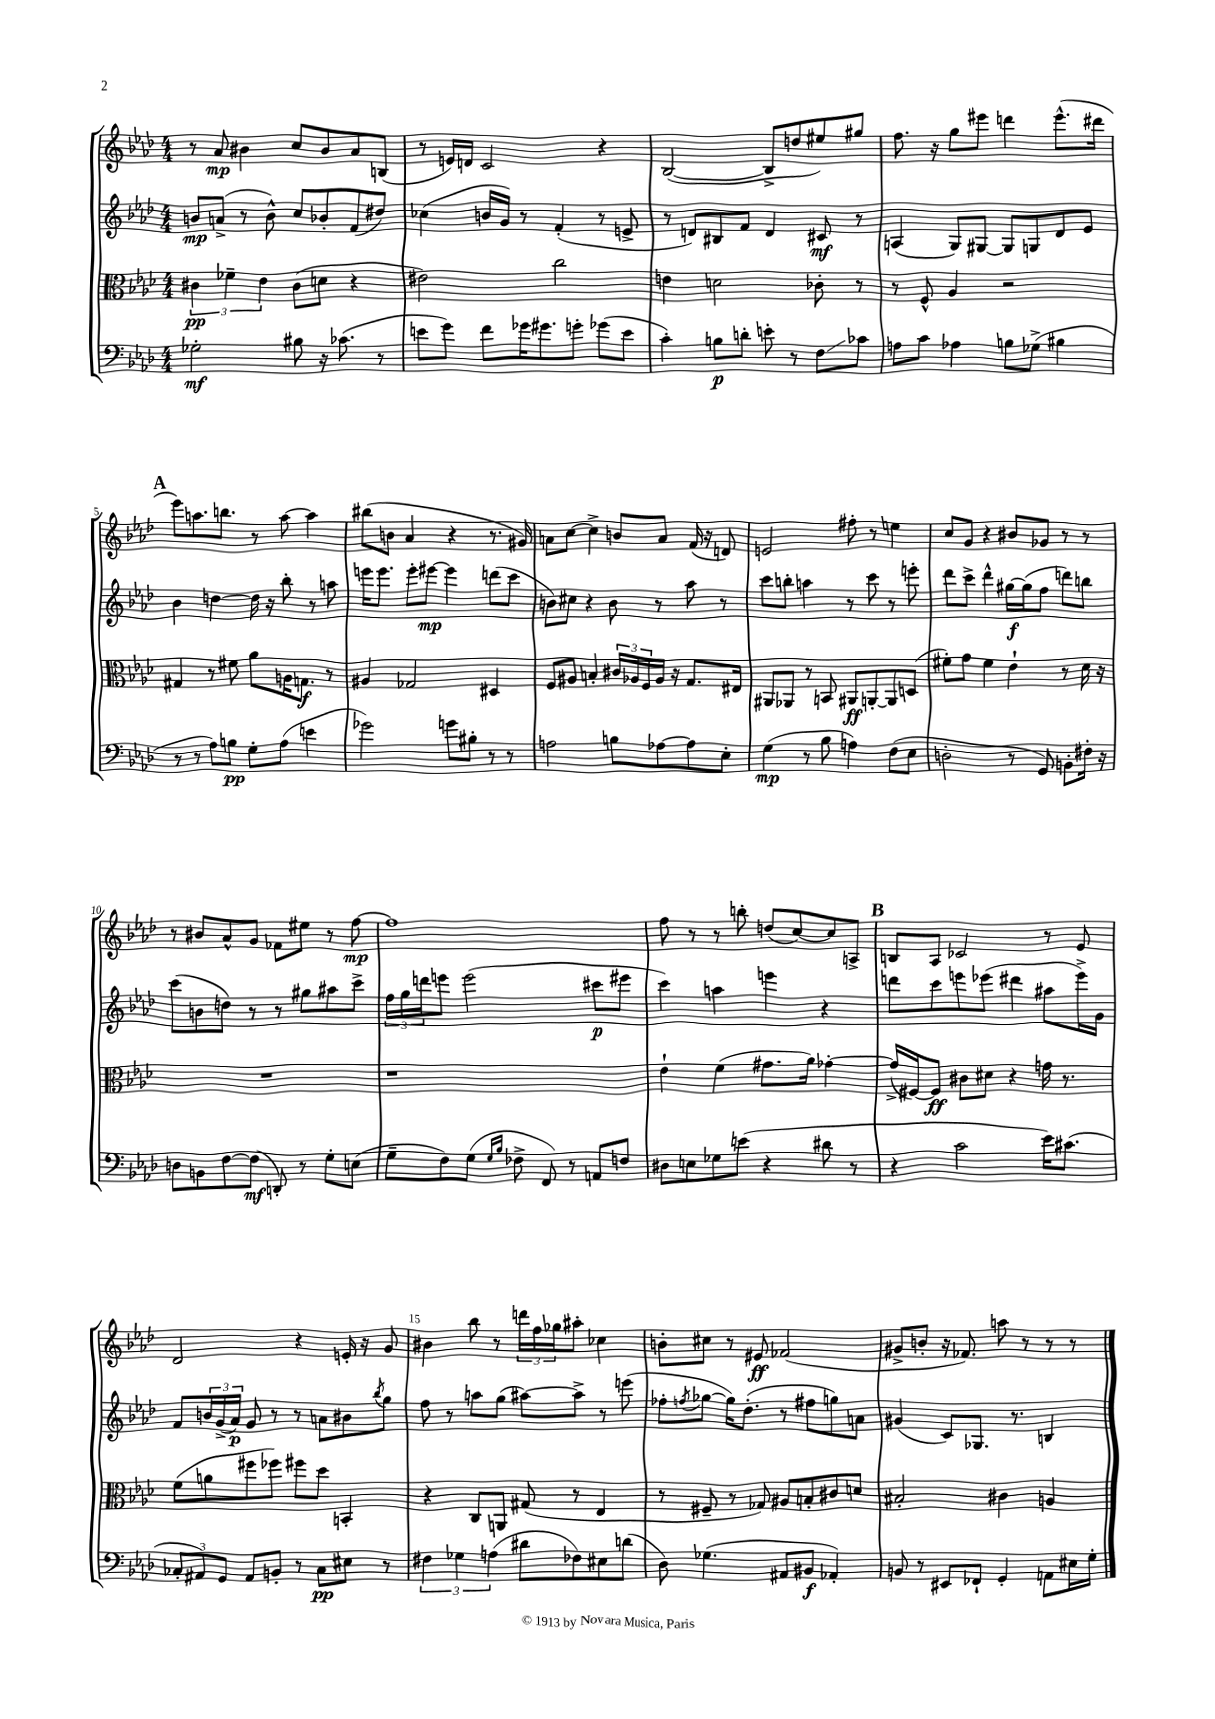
<<
\new StaffGroup <<
\new Staff = "s0" {
    \clef treble \key aes \major \numericTimeSignature \time 4/4
    r8 aes'8\mp bis'4 c''8 bis'8 aes'8 b8( |
    r8 e'16) d'16 c'2 r4 |
    bes2~( bes8-> d''8 eis''8) gis''8 |
    f''8. r16 g''8 eis'''8 d'''4 eis'''8.-^( dis'''16 |
    \mark \markup { \bold "A" } ees'''8) a''8. b''8. r8 a''8~ a''4 |
    bis''8( b'8 aes'4 r4 r8. gis'16) |
    a'8 c''8~ c''4-> b'8 a'8 f'16( r16 d'8) |
    e'2 fis''8-. r8 e''4 |
    c''8 g'8 r4 bis'8 ges'8 r8 r8 |
    r8 bis'8 aes'8-^ g'8 fes'8 eis''8 r8 f''8~\mp |
    f''1 |
    f''8 r8 r8 b''8-. d''8( c''8~) c''8 a8-> |
    \mark \markup { \bold "B" } b8 aes8 ces'2 r8 ees'8 |
    des'2 r4 e'16-. r16 g'8 |
    bis'4 bes''8 r8 \tuplet 3/2 { d'''16 f''16 ges''16 } ais''8-. ces''4 |
    b'8-. cis''8 r8 eis'8\ff fes'2( |
    gis'8-> b'8-. r16 fes'8.) a''8 r8 r8 r8 \bar "|." |
}
\new Staff = "s1" {
    \clef treble \key aes \major \numericTimeSignature \time 4/4
    b'8\mp a'8->( r8 b'8-^) c''8 bes'8-. f'8( dis''8) |
    ces''4( b'16 g'16) r8 f'4-.( r8 e'8-> |
    r8 d'8) bis8 f'8 d'4 cis'8\mf r8 |
    a4( g8) gis8~ gis8 g8 des'8 ees'8 |
    \mark \markup { \bold "A" } bes'4 d''4~ d''16 r16 bes''8-. r8 a''8 |
    e'''16 e'''8. e'''8-. eis'''8~\mp eis'''4 d'''8( c'''8 |
    b'8) cis''8 r4 b'8 r8 aes''8 r8 |
    c'''8 b''8-. a''4 r8 c'''8 r8 e'''8-. |
    des'''8 c'''8-> des'''4-^ gis''16~\f gis''16( f''8 d'''8) b''8 |
    c'''8( b'8 d''8) r8 r8 gis''8 ais''8 c'''8-> |
    \tuplet 3/2 { f''16 g''16 d'''16 } e'''8 e'''2( cis'''8\p eis'''8 |
    c'''4) a''4 e'''4 r4 |
    \mark \markup { \bold "B" } d'''8 c'''8 e'''8 ees'''8( dis'''4 ais''8 ees'''16->) g'16 |
    f'8 \tuplet 3/2 { b'16 g'16->( aes'16\p) } g'8 r8 r8 a'8 bis'8 \acciaccatura { bes''8 } g''8 |
    f''8 r8 a''8 g''8( ais''8~) ais''8-> r8 e'''8( |
    fes''8-. \acciaccatura { f''8 } ges''8~ ges''16) des''8.-.( r8 fis''8 g''8) a'8 |
    gis'4( c'8) ges8. r8. b4 \bar "|." |
}
\new Staff = "s2" {
    \clef alto \key aes \major \numericTimeSignature \time 4/4
    \tuplet 3/2 { cis'4\pp fes'4-- ees'4 } cis'8( d'8 r4 |
    eis'2) c''2 |
    e'4 d'2 ces'8-. r8 |
    r8 f8-^ aes4 r2 |
    \mark \markup { \bold "A" } gis4 r8 fis'8 aes'8 a16 g8.\f r8 |
    ais4 ges2 dis4 |
    f8 ais8 b4-. \tuplet 3/2 { cis'16 aes16 f16 } aes16 r16 g8. eis16 |
    ais,8 aes,8 r8 b,8 ais,8\ff a,8~-. a,8 d8( |
    fis'8-.) g'8 fis'4 ees'4-! r8 des'16 r16 |
    R1 |
    r1 |
    ees'4-! f'4( gis'8. aes'16) ges'4~-. |
    \mark \markup { \bold "B" } ges'16->( fis16~) fis8\ff cis'8 dis'8 r4 g'16 r8. |
    f'8( a'8 fis''8 fes''8) fis''8 des''8 b,4-. |
    r4 c8 a,8 gis8( r8 ees4 |
    r8 fis8-- r8 ges8) ais8 b8-. cis'8 d'8 |
    bis2-. cis'4 a4 \bar "|." |
}
\new Staff = "s3" {
    \clef bass \key aes \major \numericTimeSignature \time 4/4
    ges2-.\mf bis8 r16 ces'8.( r8 |
    e'8 g'8) f'8 ges'16 gis'8. g'8-. ges'8( e'8 |
    c'4-.) b8\p d'8-. e'8-. r8 f8\glissando ces'8 |
    a8 c'8 aes4 b8 ges8->( bis4 |
    \mark \markup { \bold "A" } r8 r8 aes8) b8\pp g8-. aes8( e'4 |
    ges'2) g'8 bis8-. r8 r8 |
    a2 b8 aes8~ aes8 ees8-. |
    g4\mp( r8 bes8 a4) f8( ees8 |
    d2-. r8 g,8) b,8-. fis16-. r16 |
    d8 b,8 f8~ f8\mf( d,8-.) r8 g8-. e8( |
    g8-- f8) g8( \grace { g16 bes16 } fes8-> f,8) r8 a,8 f8 |
    dis8 e8 ges8 e'8( r4 dis'8 r8 |
    \mark \markup { \bold "B" } r4 c'2 ees'16) cis'8.( |
    \tuplet 3/2 { ces8-. ais,8) g,8 } ais,8 b,8-. r8 ces8\pp eis8 r8 |
    \tuplet 3/2 { fis4 ges4 a4( } dis'8 fes8) eis8 d'8( |
    des8) ges4.( ais,8 bis,8\f aes,4-.) |
    b,8 r8 eis,8 fes,8-! g,4-. a,8 eis16 g16-. \bar "|." |
}
>>
>>
\layout { \context { \Score \override BarNumber.break-visibility = ##(#f #t #t) barNumberVisibility = #(every-nth-bar-number-visible 5) } }
